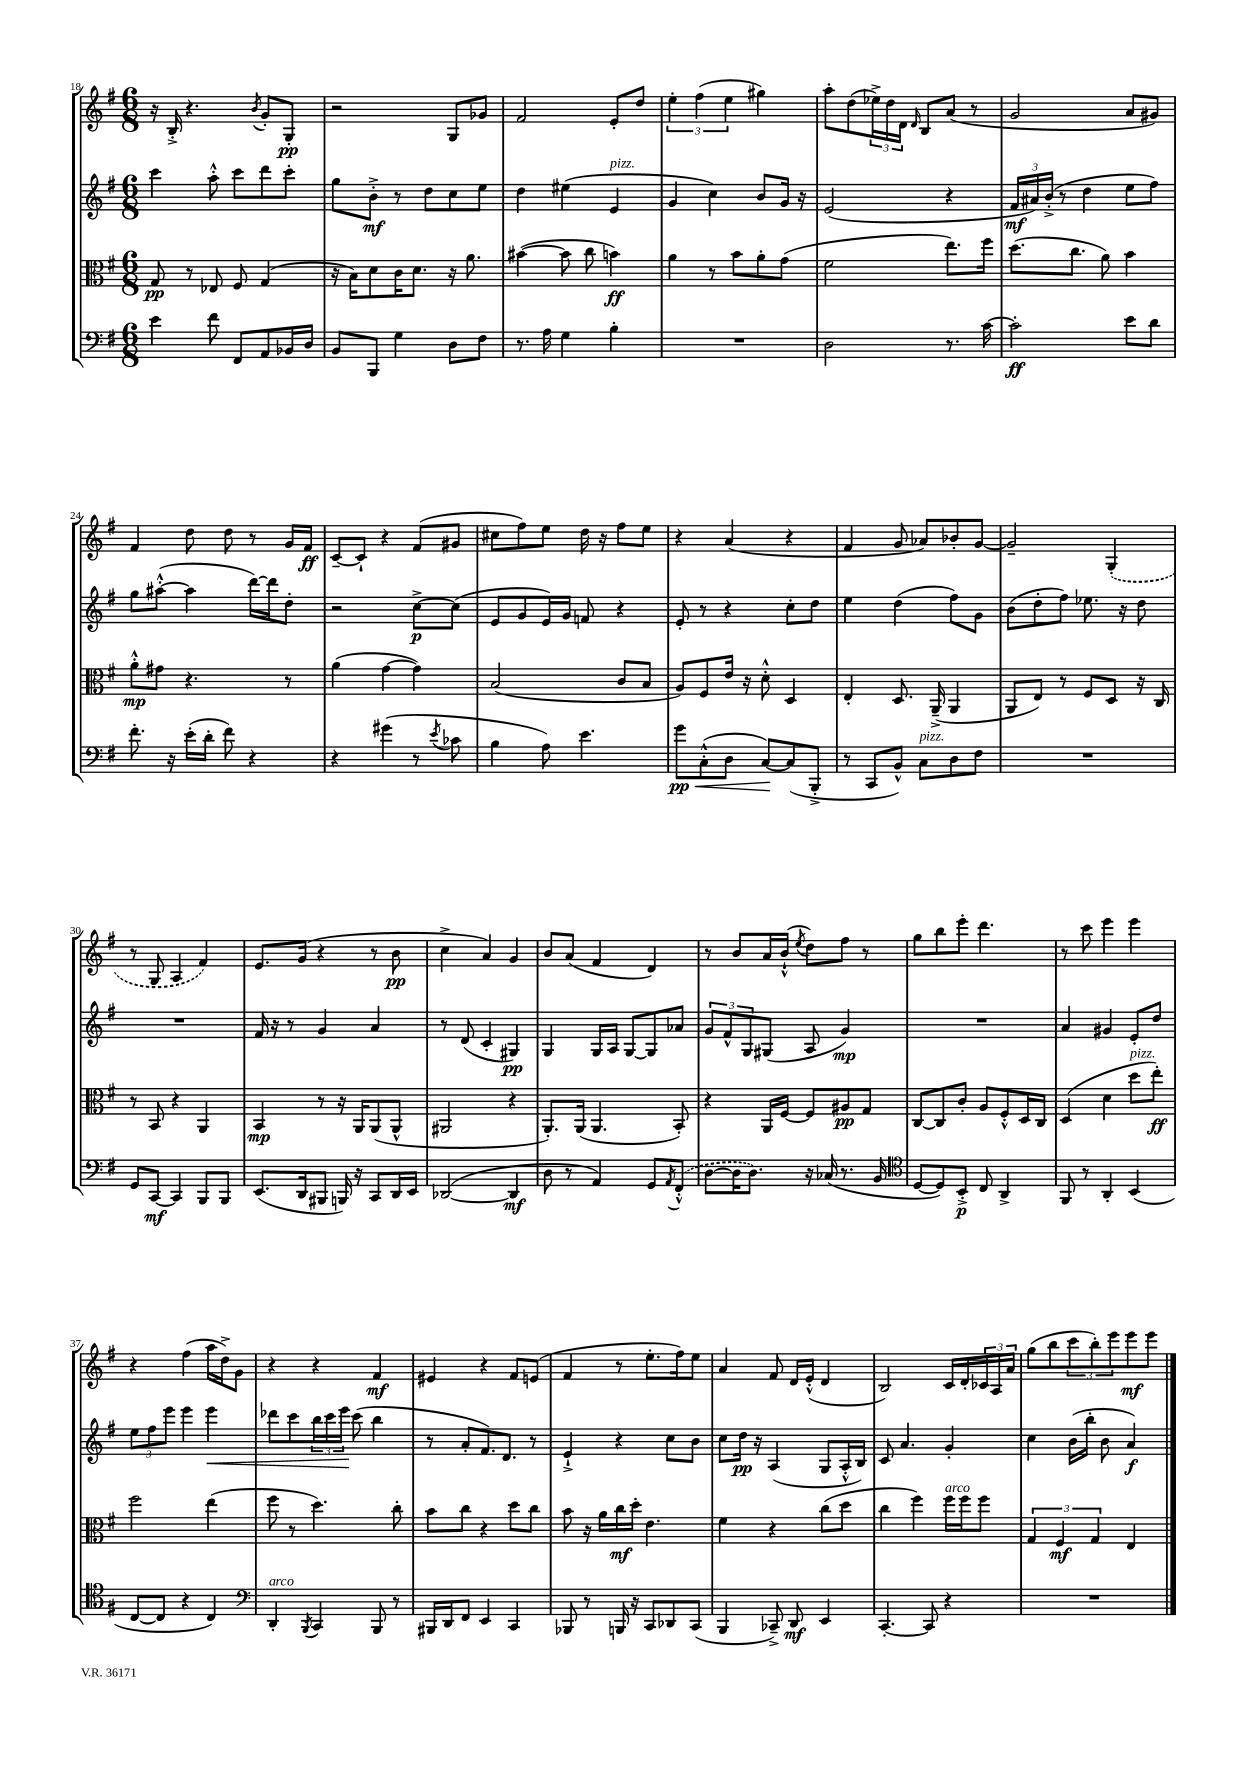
<<
\new StaffGroup <<
\new Staff = "s0" {
    \clef treble \key g \major \numericTimeSignature \time 6/8
    r16 b16-.-> r4. \acciaccatura { b'8 } g'8-. g8-.\pp |
    r2 g8 ges'8 |
    fis'2 e'8-. d''8 |
    \tuplet 3/2 { e''4-. fis''4( e''4 } gis''4) |
    a''8-. d''8( \tuplet 3/2 { ees''16->) d''16 d'16 } \grace { d'16 } b8 a'8( r8 |
    g'2 a'8 gis'8) |
    fis'4 d''8 d''8 r8 g'16 fis'16\ff |
    c'8~-- c'8-! r4 fis'8( gis'8 |
    cis''8 fis''8) e''8 d''16 r16 fis''8 e''8 |
    r4 a'4( r4 |
    fis'4 g'8 aes'8) bes'8-. g'8~ |
    g'2-- \once \slurDashed g4-.( |
    r8 g8 a4 fis'4) |
    e'8. g'16( r4 r8 b'8\pp |
    c''4-> a'4) g'4 |
    b'8 a'8( fis'4 d'4) |
    r8 b'8 a'16 b'16-!-^( \acciaccatura { e''8 } d''8) fis''8 r8 |
    g''8 b''8 e'''8-. d'''4. |
    r8 c'''8 e'''4 e'''4 |
    r4 fis''4( a''16 d''16->) g'8 |
    r4 r4 fis'4\mf |
    eis'4 r4 fis'8 e'8( |
    fis'4 r8 e''8.-. fis''16) e''8 |
    a'4 fis'8 d'16 e'16-.-^( d'4 |
    b2) c'16 d'16-. \tuplet 3/2 { ces'16 a16 a'16 } |
    g''8( b''8 \tuplet 3/2 { c'''8 b''8-.) e'''8 } e'''8\mf e'''8 \bar "|." |
}
\new Staff = "s1" {
    \clef treble \key g \major \numericTimeSignature \time 6/8
    c'''4 a''8-.-^ c'''8 d'''8 c'''8-. |
    g''8 b'8-.->\mf r8 d''8 c''8 e''8 |
    d''4 eis''4( e'4^\markup { \italic "pizz." } |
    g'4 c''4) b'8 g'16 r16 |
    e'2( r4 |
    \tuplet 3/2 { fis'16\mf ais'16) b'16-.->( } r8 d''4 e''8 fis''8) |
    g''8 ais''8~-.-^( ais''4 d'''16~) d'''16 d''8-. |
    r2 c''8~->\p c''8( |
    e'8 g'8 e'16) g'16 f'8 r4 |
    e'8-. r8 r4 c''8-. d''8 |
    e''4 d''4( fis''8) g'8 |
    b'8( d''8-. fis''8) ees''8. r16 d''8 |
    R2. |
    fis'16 r16 r8 g'4 a'4 |
    r8 d'8( c'4-. gis4\pp) |
    g4 g16 a16 g8~ g8 aes'8 |
    \tuplet 3/2 { g'8 fis'8-^ g8 } gis8( a8 g'4\mp) |
    R2. |
    a'4 gis'4 e'8-. d''8 |
    \tuplet 3/2 { e''8 fis''8 e'''8 } e'''4 e'''4\< |
    des'''8 c'''8 \tuplet 3/2 { b''16 c'''16 e'''16\! } c'''8( b''4 |
    r8 a'8-. fis'8.) d'8. r8 |
    e'4-!-> r4 c''8 b'8 |
    c''8 d''16\pp r16 a4( g8 a16-.-^ b16) |
    c'8 a'4. g'4-. |
    c''4 b'16( b''16-. b'8 a'4\f) \bar "|." |
}
\new Staff = "s2" {
    \clef alto \key g \major \numericTimeSignature \time 6/8
    g8\pp r8 ees8 fis8 g4( |
    r16 b16) d'8 c'16 d'8. r16 a'8. |
    bis'4~( bis'8 c''8 b'4\ff) |
    a'4 r8 b'8 a'8-. g'8( |
    fis'2 e''8.) fis''16 |
    d''8.( c''8. a'8) b'4 |
    a'8-.-^\mp gis'8 r4. r8 |
    a'4( g'4~ g'4) |
    b2( c'8 b8 |
    a8) fis8 e'16 r16 d'8-.-^ d4 |
    e4-. d8. a,16--->( a,4 |
    a,8 e8) r8 fis8 d8 r16 c16 |
    r8 b,8 r4 a,4 |
    b,4\mp r8 r16 a,16 a,8( a,8-^ |
    ais,2 r4 |
    a,8.-.) a,16( a,4. b,8-.) |
    r4 a,16 fis16~ fis8 ais8\pp g8 |
    c8~ c8 c'8-. a8 fis8-.-^ d16 c16 |
    d4( d'4 d''8^\markup { \italic "pizz." } e''8-.\ff) |
    fis''2 e''4( |
    fis''8 r8 d''4.) c''8-. |
    b'8 c''8 r4 d''8 c''8 |
    b'8 r16 a'16 c''16\mf d''16-. e'4. |
    fis'4 r4 c''8( d''8 |
    c''4 fis''4) fis''16^\markup { \italic "arco" } fis''16 fis''8 |
    \tuplet 3/2 { g4 fis4\mf g4 } e4 \bar "|." |
}
\new Staff = "s3" {
    \clef bass \key g \major \numericTimeSignature \time 6/8
    e'4 fis'8 fis,8 a,8 bes,16 d16 |
    b,8 b,,8 g4 d8 fis8 |
    r8. a16 g4 b4-. |
    R2. |
    d2 r8. c'16~ |
    c'2-.\ff e'8 d'8 |
    fis'8.-. r16 e'16-.( d'16-. fis'8) r4 |
    r4 gis'4( r8 \acciaccatura { e'8 } ces'8 |
    b4 a8) e'4. |
    g'8\pp\< c8-.-^( d8 c8~\!) c8( b,,8-.-> |
    r8 c,8 b,8-^) c8^\markup { \italic "pizz." } d8 fis8 |
    R2. |
    g,8 c,8~\mf c,4 b,,8 b,,8 |
    e,8.( d,16 bis,,8 b,,16) r16 c,8 d,16 e,16 |
    des,2~( des,4\mf |
    d8 r8 a,4) g,8 \acciaccatura { a,8 } \once \slurDashed fis,8-.-^( |
    d8~ d16 d8.) r16 ces16( r8. b,16 |
    \clef tenor d8~ d8) b,8-.->\p c8 a,4-> |
    fis,8 r8 a,4-. b,4( |
    c8~ c8 r4 c4) |
    \clef bass d,4-.^\markup { \italic "arco" } \acciaccatura { b,,8 } c,4 b,,8 r8 |
    bis,,16 d,16 fis,8 e,4 c,4 |
    bes,,8 r8 b,,16 r16 c,8 des,8 c,8( |
    b,,4 ces,8--->) d,8\mf e,4 |
    c,4.~-. c,8 r4 |
    R2. \bar "|." |
}
>>
>>
\layout { \context { \Score currentBarNumber = #18 } }
